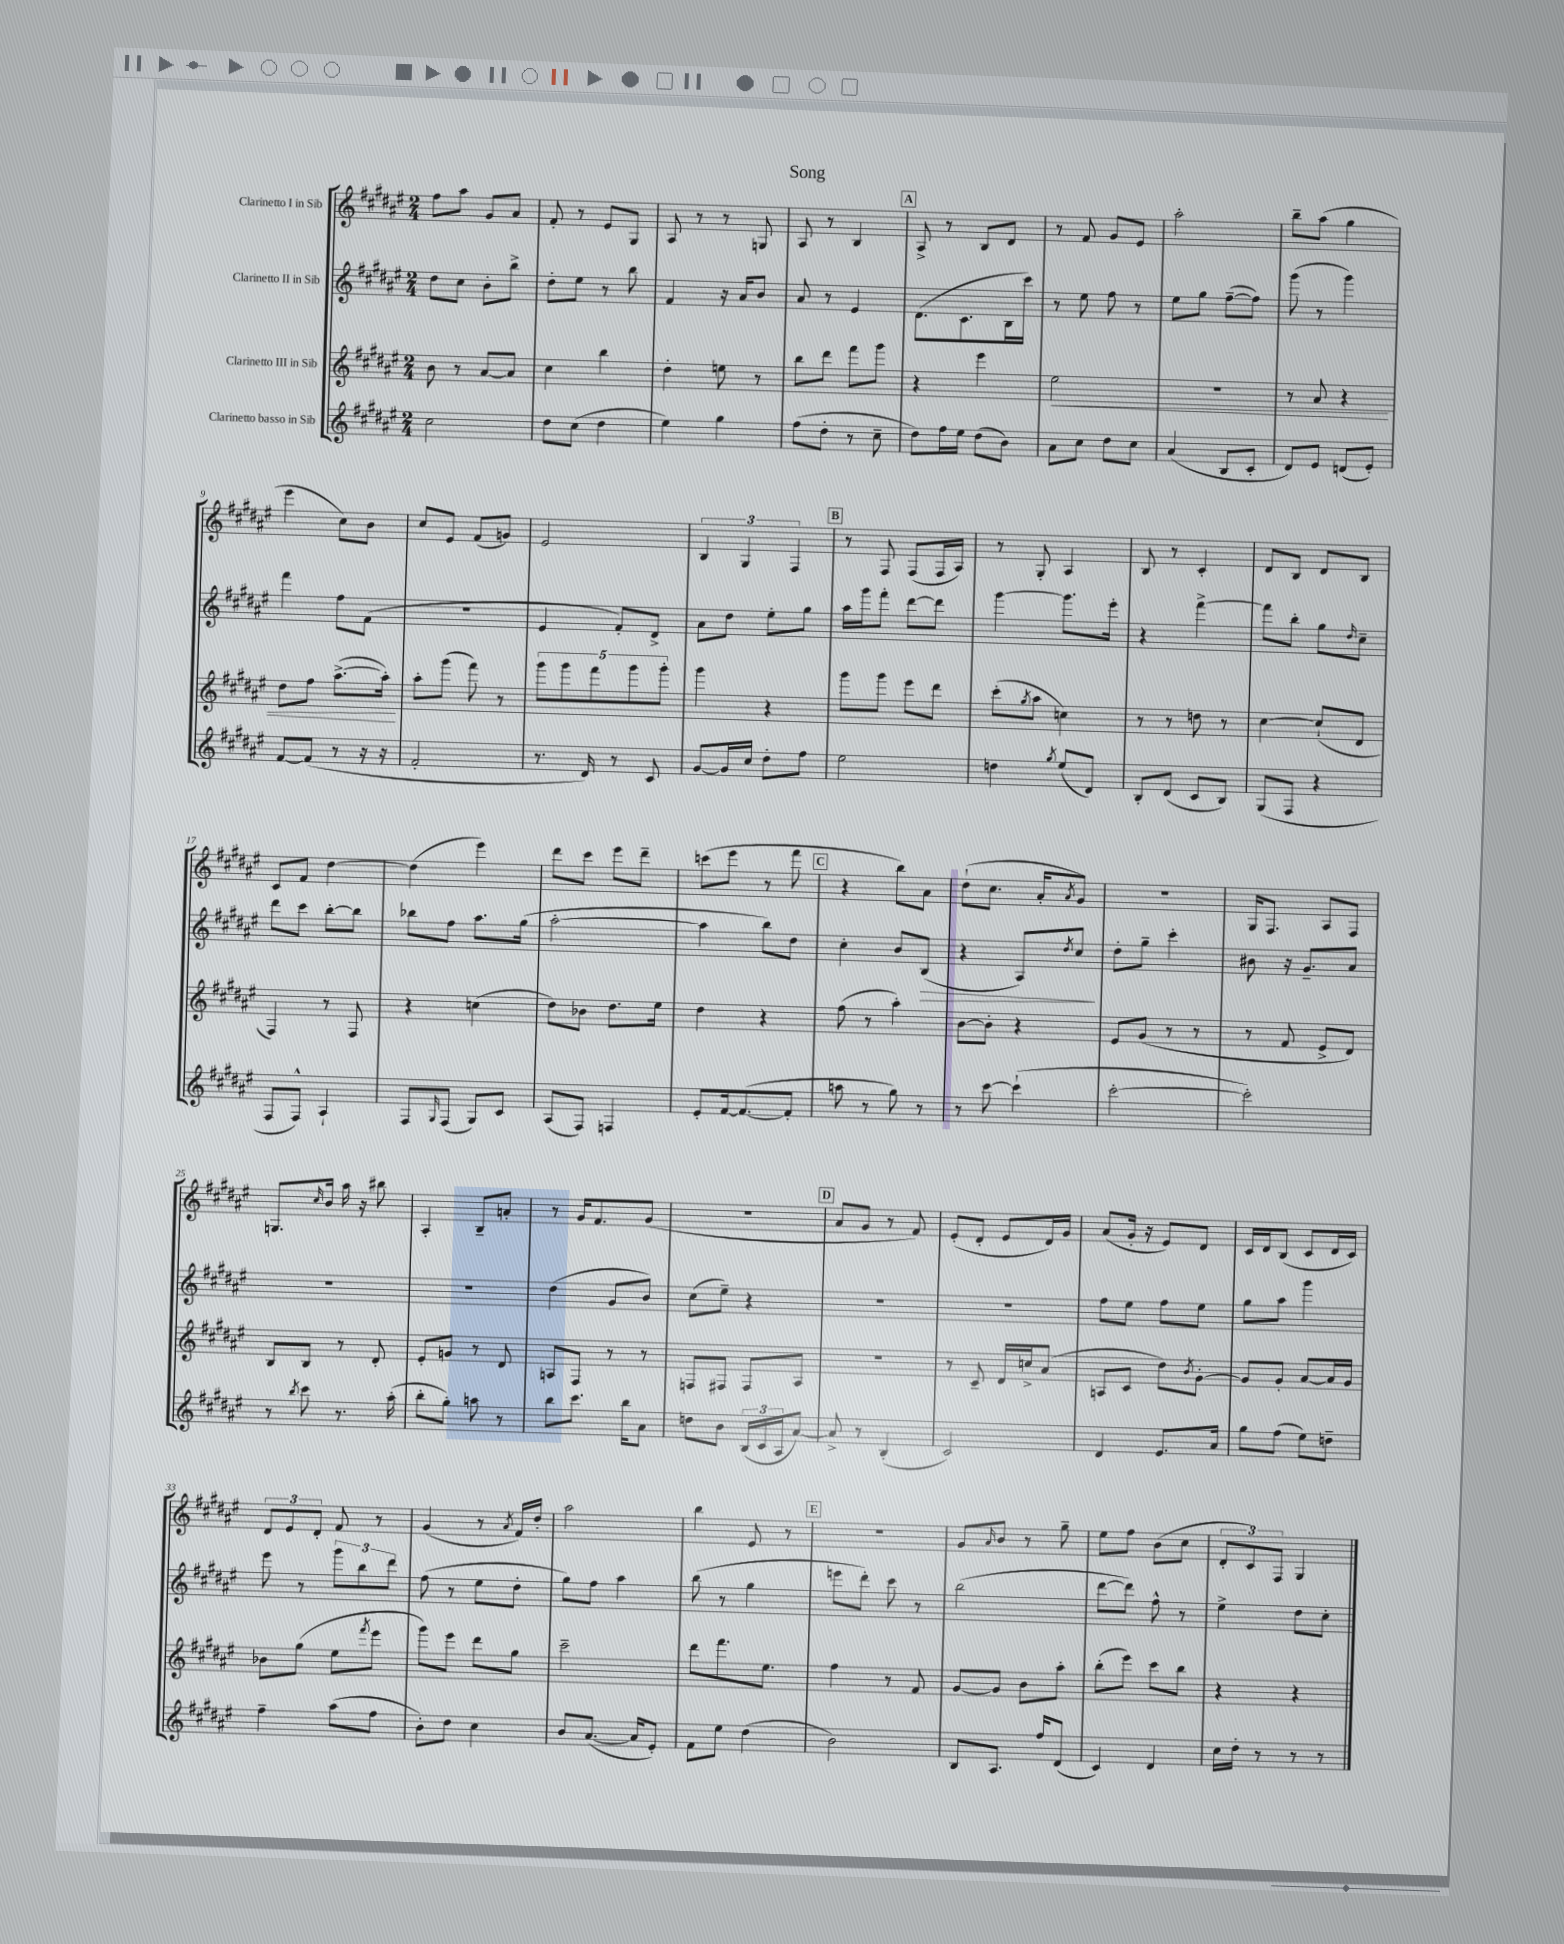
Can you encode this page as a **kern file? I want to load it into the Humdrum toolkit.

**kern	**kern	**kern	**kern
*staff4	*staff3	*staff2	*staff1
*clefG2	*clefG2	*clefG2	*clefG2
*k[f#c#g#d#a#e#]	*k[f#c#g#d#a#e#]	*k[f#c#g#d#a#e#]	*k[f#c#g#d#a#e#]
*M2/4	*M2/4	*M2/4	*M2/4
2cc#\	8b\	8dd#\L	8ff#\L
.	8r	8cc#\J	8aa#\J
.	[8a#/L	8b'\L	8g#/L
.	8a#/]J	8bb^\J	8a#/J
=	=	=	=
8dd#\L	4cc#\	8dd#'\L	8f#'/
(8cc#\J	.	8ee#\J	8r
4dd#\	4bb\	8r	8e#/L
.	.	8bb\	8G#/J
=	=	=	=
4ee#\)	4dd#'\	4f#/	8A#/
.	.	.	8r
4gg#\	8ee\	16r	8r
.	.	16a#/LK	.
.	8r	8b/J	8G/
=	=	=	=
(8ff#\L	8bb\L	8a#/	8A#/
8dd#'\J	8ddd#\J	8r	8r
8r	8fff#\L	4e#/	4B/
8cc#~\	8ggg#\J	.	.
=	=	=	=
8dd#\L)	4r	(8.d#\L	8A#^/
16ff#\L	.	.	8r
16ee#\JJ	.	8.c#\	.
(8dd#\L	4eee#\	.	8B/L
8b\J)	.	16B\L	8d#/J
.	.	16ccc#\JJ)	.
=	=	=	=
8a#\L	2ee#\	8r	8r
8cc#\J	.	8ee#\	8f#/
8dd#\L	.	8ff#\	8g#/L
8cc#\J	.	8r	8e#/J
=	=	=	=
(4a#/	2r	8ee#\L	2aa#'\
.	.	8gg#\J	.
8B/L	.	([8ff#~\L	.
8c#'/J	.	8ff#\]J)	.
=	=	=	=
8d#/L)	8r	(8ggg#\	8bb~\L
8e#/J	8a#/	8r	(8aa#\J
(8d/L	4r	4ggg#\)	4gg#\
8e#'/J)	.	.	.
=	=	=	=
[8f#/L	8dd#\L	4fff#\	4eee#\
(8f#/]J	8ff#\J	.	.
8r	([8.aa#^\L	8ff#\L	8cc#\L)
16r	.	(8f#\J	8b\J
16r	16aa#'\]Jk)	.	.
=	=	=	=
2f#'/	8aa#'\L	2r	8cc#/L
.	(8ggg#\J	.	8e#/J
.	8fff#\)	.	(8f#/L
.	8r	.	8g/J)
=	=	=	=
8.r	10ggg#\L	4e#/	2e#/
.	10ggg#\	.	.
16d#/)	.	.	.
.	10fff#\	.	.
8r	.	8f#'/L)	.
.	10ggg#\	.	.
8c#/	.	8d#^/J	.
.	10ggg#'\J	.	.
=	=	=	=
[8g#/L	4ggg#\	8a#\L	6B/
16g#/]L	.	8dd#\J	.
.	.	.	6G#/
16cc#/JJ	.	.	.
8dd#'\L	4r	8ee#'\L	.
.	.	.	6F#/
8ff#\J	.	8gg#\J	.
=	=	=	=
2ee#\	8ggg#\L	16aa#\LL	8r
.	.	16ggg#\J	.
.	8ggg#\J	8fff#'\J	8F#/
.	8eee#\L	[8ddd#\L	(8F#/L
.	8ddd#\J	8ddd#\]J	16F#/L
.	.	.	16A#/JJ)
=	=	=	=
4dd\	(8ccc#'\L	[4ggg#\	8r
.	8qgg#/	.	.
.	8aa#\J	.	8G#'/
8qgg#/	.	.	.
(8ee#/L	4cc\)	8.ggg#\]L	4A#/
8d#/J)	.	.	.
.	.	16eee#'\Jk	.
=	=	=	=
8B'/L	8r	4r	8B/
(8d#/J	8r	.	8r
8c#/L	8dd\	[4fff#^\	4c#'/
8B/J)	8r	.	.
=	=	=	=
(8G#/L	[4cc#\	8fff#\]L	8d#/L
8F#/J	.	8bb'\J	8B/J
4r	(8cc#`/]L	8gg#\L	8d#/L
.	.	16qqdd#/	.
.	8d#/J	8cc#~\J	8B/J
=	=	=	=
8F#/L	4F#/)	8ddd#\L	8c#/L
8F#^^/J)	.	8ccc#\J	8f#/J
4A#`/	8r	[8bb'\L	[4dd#\
.	8F#/	8bb\]J	.
=	=	=	=
8F#/L	4r	8bb-\L	(4dd#\]
16qqG#/	.	.	.
(8F#/J	.	8ff#\J	.
8G#/L)	(4cc\	8.aa#\L	4eee#\)
8c#/J	.	.	.
.	.	(16gg#\Jk	.
=	=	=	=
(8A#/L	8dd#\L)	[2aa#'\	8ddd#\L
8F#/J)	8b-\J	.	8ccc#\J
4F/	8.dd#\L	.	8eee#\L
.	.	.	8ddd#~\J
.	16ee#\Jk	.	.
=	=	=	=
8e#'/L	4dd#\	4aa#\]	(8ccc\L
[16f#/k	.	.	8eee#\J
(8.f#/_	.	.	.
.	4r	8bb\L)	8r
8f#'/]J	.	8dd#\J	8fff#\
=	=	=	=
8aa\	(8ff#\	4cc#'\	4r
8r	8r	.	.
8gg#\)	4aa#'\)	8b/L	8bb\L)
8r	.	(8B/J	8a#\J
=	=	=	=
8r	[8b\L	4r	(8dd#`\L
[8ccc#\	8b'\]J	.	8.cc#\J
(4ccc#`\]	4r	8A#/L)	.
.	.	.	16a#'/LK
.	.	8qdd#/	8qa#/
.	.	8cc#/J	8g#/J)
=	=	=	=
[2ccc#'\	8e#/L	8dd#'\L	2r
.	(8g#/J	8gg#~\J	.
.	8r	4ccc#'\	.
.	8r	.	.
=	=	=	=
2ccc#'\])	8r	8b#\	16G#/LK
.	.	.	8.F#/J
.	8f#/	16r	.
.	.	8.g#~/L	.
.	8e#^/L	.	8A#/L
.	8d#/J)	8a#/J	8F#/J
=	=	=	=
8r	8B/L	2r	8.G/L
8qbb/	.	.	.
8ccc#\	8B/J	.	.
.	.	.	16qqcc#/
.	.	.	16b/Jk
8.r	8r	.	16aa#\
.	.	.	16r
.	8d#'/	.	8bb#\
(16aa#'\	.	.	.
=	=	=	=
8bb'\L	8e#'/L	2r	4A#'/
8gg#'\J)	8g/J	.	.
8aa\	8r	.	8B~/L
8r	8d#/	.	8a'/J
=	=	=	=
8bb\L	8A/L	(4dd#\	8r
8.ccc#\J	8F#/J	.	16g#/LK
.	.	.	8.f#/
.	8r	8g#/L	.
16bb\LK	.	.	.
8a#\J	8r	8b/J)	(8g#/J
=	=	=	=
8dd\L	8F/L	(8cc#\L	2r
8b\J	8F#/J	8ee#~\J)	.
(24B/LL	8F#/L	4r	.
24c#/	.	.	.
24A#/J	.	.	.
[8a#/J)	8A#/J	.	.
=	=	=	=
8a#^/]	2r	2r	8a#/L
8r	.	.	8g#/J
(4B'/	.	.	8r
.	.	.	8f#/)
=	=	=	=
2c#/)	8r	2r	(8e#'/L
.	8c#~/	.	8d#'/J
.	16d#/LL	.	8e#/L
.	16cc^/J	.	.
.	(8a#/J	.	16d#/L)
.	.	.	16g#/JJ
=	=	=	=
4d#/	8A/L	8ff#\L	(8a#/L
.	8c#/J	8ee#\J	16g#'/Jk
.	.	.	16r
8.e#/L	8dd#\L)	8ff#\L	8e#/L)
.	8qb/	.	.
.	[8g#'\J	8ee#\J	8d#/J
16a#/Jk	.	.	.
=	=	=	=
8gg#\L	8g#/]L	8gg#\L	16c#/LL
.	.	.	16d#/J
(8ff#\J	8g#'/J	8aa#\J	(8B/J
8ee#\L)	[8a#/L	4ggg#\	8c#/L
8dd~\J	16a#/]L	.	16d#/L
.	16g#/JJ	.	16c#/JJ)
=	=	=	=
4ff#~\	8b-\L	8eee#\	12d#/L
.	.	.	12e#/
.	(8gg#\J	8r	.
.	.	.	12d#'/J
(8aa#\L	8ee#\L	12ggg#\L	8f#/
.	.	12bb\	.
.	8qfff#/	.	.
8ff#\J	8eee#\J	.	8r
.	.	12ddd#\J	.
=	=	=	=
8b'\L)	8ggg#\L)	(8ff#\	(4g#/
8dd#\J	8eee#\J	8r	.
4cc#\	8ddd#\L	8ee#\L	8r
.	.	.	8qa#/
.	8gg#\J	8dd#'\J	16f#/LL)
.	.	.	16dd#'/JJ
=	=	=	=
8b/L	2ccc#~\	8gg#\L)	2aa#\
([8.a#/J	.	8ff#\J	.
.	.	4aa#\	.
16a#/]LK	.	.	.
8e#'/J)	.	.	.
=	=	=	=
8f#\L	8ddd#\L	(8bb\	4bb\
8ee#\J	8.fff#\	8r	.
(4dd#\	.	4gg#\	8e#/
.	8.ee#\J	.	.
.	.	.	8r
=	=	=	=
2b\)	4ff#\	8eee\L	2r
.	.	8ddd#'\J)	.
.	8r	8ccc#\	.
.	8f#/	8r	.
=	=	=	=
8B/L	[8g#/L	(2bb\	8g#/L
.	.	.	16qqa#/
8.A#/J	8g#/]J	.	8b/J
.	8b\L	.	8r
16ff#/LK	.	.	.
(8d#/J	8aa#'\J	.	8gg#~\
=	=	=	=
4c#/)	(8bb'\L	[8ddd#\L	8ee#\L
.	8eee#\J)	8ddd#\]J)	8ff#\J
4d#/	8ccc#\L	8ff#^^\	(8b\L
.	8bb\J	8r	8cc#\J
=	=	=	=
16cc#\LL	4r	4ee#^\	12d#'/L
16dd#'\JJ	.	.	.
.	.	.	12c#/)
8r	.	.	.
.	.	.	12F#/J
8r	4r	8dd#\L	4G#/
8r	.	8cc#'\J	.
==	==	==	==
*-	*-	*-	*-
